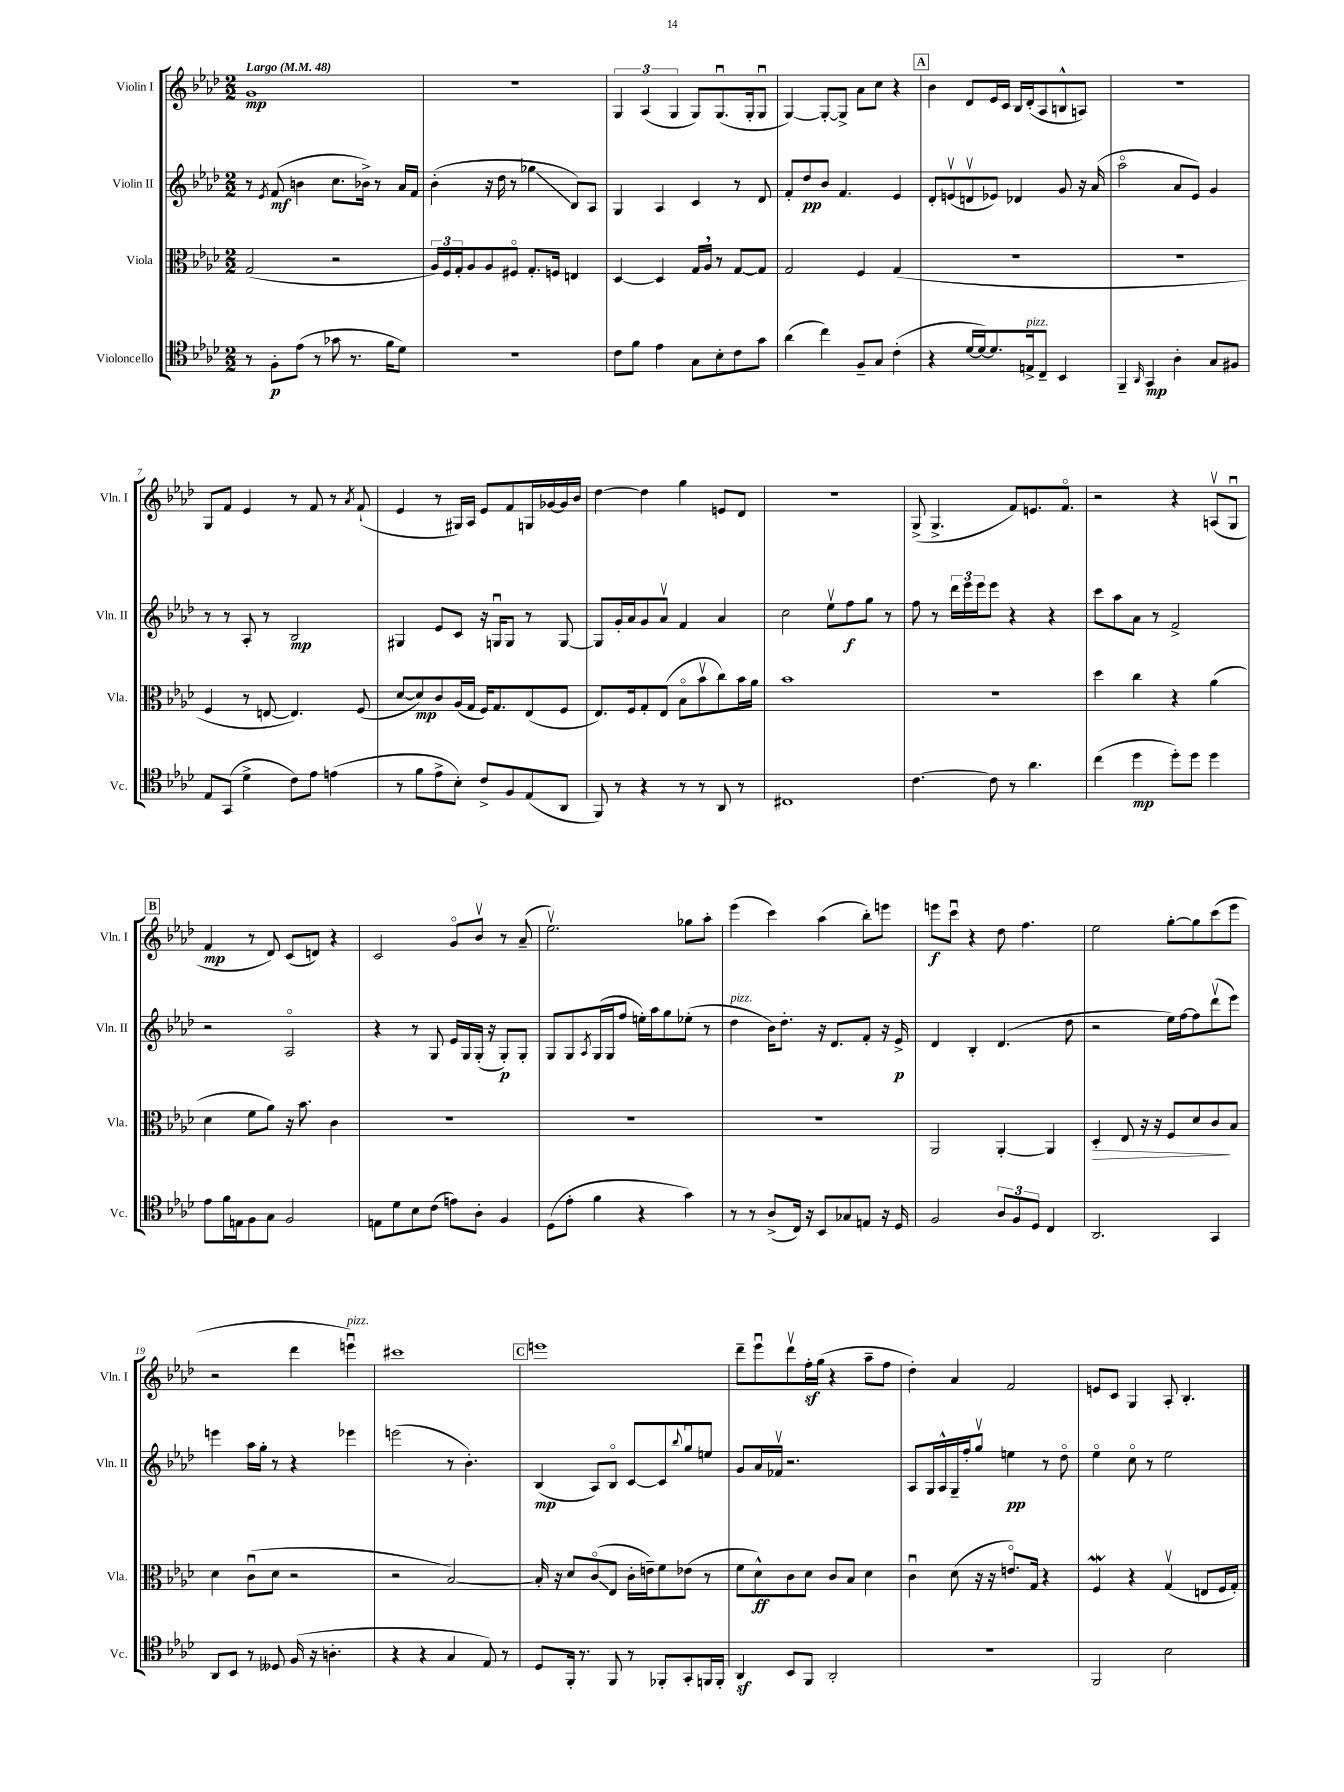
<<
\new StaffGroup <<
\new Staff = "s0" \with { instrumentName = "Violin I" shortInstrumentName = "Vln. I" } {
    \clef treble \key aes \major \numericTimeSignature \time 2/2 \tempo "Largo" 4 = 48
    g'1\mp |
    R1 |
    \tuplet 3/2 { g4 aes4( g4 } g8) g8.\downbow( g16-. g8\downbow |
    g4~) g8~-. g8-> aes'8 c''8 r4 |
    \mark \markup { \box "A" } bes'4 des'8 ees'16 c'16 bes16 des'16-.( aes8 b8-^ a8) |
    R1 |
    g8 f'8 ees'4 r8 f'8 r8 \acciaccatura { aes'8 } f'8-!( |
    ees'4 r8 gis16) aes16 ees'8 f'8 g16 ges'16~ ges'16 bes'16 |
    des''4~ des''4 g''4 e'8 des'8 |
    r1 |
    g8->( g4.-> f'8) e'8. f'8.\flageolet |
    r2 r4 a8\upbow( g8\downbow |
    \mark \markup { \box "B" } f'4\mp r8 des'8) c'8( d'8) r4 |
    c'2 g'8\flageolet bes'8\upbow r8 aes'8--( |
    ees''2.\upbow) ges''8 aes''8-. |
    ees'''4( c'''4) aes''4( bes''8-.) e'''8 |
    e'''8\f c'''8\downbow r4 des''8 f''4. |
    ees''2 g''8~-. g''8 c'''8( ees'''8 |
    r2 des'''4 e'''4\downbow^\markup { \italic "pizz." }) |
    cis'''1 |
    \mark \markup { \box "C" } e'''1 |
    des'''8-- ees'''8\downbow des'''8\upbow f''16-.\sf g''16( r4 aes''8-- f''8 |
    des''4-.) aes'4 f'2 |
    e'8 c'8 g4 aes8-. bes4.-. \bar "|." |
}
\new Staff = "s1" \with { instrumentName = "Violin II" shortInstrumentName = "Vln. II" } {
    \clef treble \key aes \major \numericTimeSignature \time 2/2
    r8 \acciaccatura { ees'8 } f'8\mf( b'4 c''8. bes'16->) r8 aes'16 f'16 |
    bes'4-.( r16 des''16 r8 ges''4\glissando bes8) aes8 |
    g4 aes4 c'4 r8 des'8 |
    f'8-. des''8\pp bes'8 f'4. ees'4 |
    \mark \markup { \box "A" } des'8-. e'8\upbow( d'8\upbow ees'8) des'4 g'8 r16 aes'16( |
    aes''2\flageolet aes'8 ees'8) g'4 |
    r8 r8 aes8-. r8 bes2\mp |
    gis4 ees'8 c'8 r16 g16\downbow g8 r8 g8~ |
    g8 g'16-. aes'16 g'8 aes'8\upbow f'4 aes'4 |
    c''2 ees''8\upbow f''8\f g''8 r8 |
    f''8 r8 \tuplet 3/2 { des'''16 ees'''16 ees'''16 } ees'''8 r4 r4 |
    c'''8 aes''8 aes'8 r8 f'2-> |
    \mark \markup { \box "B" } r2 aes2\flageolet |
    r4 r8 g8 ees'16 g16 g16-.( r16 g8-.\p) g8-. |
    g8 g8 \acciaccatura { aes8 } g16( g16 f''8 e''16-.) aes''16 g''8 ees''8-.( r8 |
    des''4^\markup { \italic "pizz." } bes'16) des''8.-. r16 des'8. f'8-. r16 ees'16->\p |
    des'4 bes4-. des'4.( des''8 |
    r2 ees''16) f''16~ f''8 des'''8\upbow( ees'''8) |
    e'''4 aes''16 g''16-. r8 r4 ees'''4 |
    e'''2( r8 bes'4.-.) |
    \mark \markup { \box "C" } bes4\mp( aes8) bes8\flageolet c'8~ c'8 \appoggiatura { bes''8 } g''8\downbow e''8 |
    g'8 aes'16 fes'16\upbow r2. |
    aes8 g16 aes16-^ g16-- f''16-. g''8\upbow e''4\pp r8 des''8\flageolet |
    ees''4\flageolet c''8\flageolet r8 ees''2 \bar "|." |
}
\new Staff = "s2" \with { instrumentName = "Viola" shortInstrumentName = "Vla." } {
    \clef alto \key aes \major \numericTimeSignature \time 2/2
    g2( r2 |
    \tuplet 3/2 { aes16) f16 g16-. } aes8 aes8 fis8\flageolet g8.-. f16 e4 |
    des4~ des4 g16 aes16 \breathe r8 g8~ g8 |
    g2 f4 g4( |
    \mark \markup { \box "A" } R1 |
    r1 |
    f4 r8 e8~ e4.) f8( |
    des'8~ des'8\mp) c'8 aes16( g16 f16) g8. ees8( f8 |
    ees8.) f16 g8-. ees8( bes8\flageolet bes'8\upbow c''8) bes'16 aes'16 |
    bes'1 |
    R1 |
    des''4 c''4 r4 aes'4( |
    \mark \markup { \box "B" } des'4 f'8 aes'8) r16 bes'8. c'4 |
    R1 |
    R1 |
    R1 |
    aes,2 aes,4~-. aes,4 |
    des4-.\> ees8 r16 r16 f8 des'8 c'8\! bes8 |
    des'4 c'8\downbow( des'8 r2 |
    r2 bes2~) |
    \mark \markup { \box "C" } bes16-. r16 des'8 c'8\flageolet\glissando( ees8 c'16-. e'16--) f'8 ees'8( r8 |
    f'8 des'8-^\ff) c'8 des'8 c'8 bes8 des'4 |
    c'4\downbow des'8( r16 r16 e'8.\flageolet) g16 r4 |
    f4\mordent r4 g4\upbow( e8 f16 g16-.) \bar "|." |
}
\new Staff = "s3" \with { instrumentName = "Violoncello" shortInstrumentName = "Vc." } {
    \clef tenor \key aes \major \numericTimeSignature \time 2/2
    r8 f8-.\p ees'8( r8 ges'8 r8. f'16 des'8) |
    r1 |
    c'8 f'8 ees'4 g8 bes8-. c'8 g'8 |
    aes'4( c''4) f8-- g8 c'4-.( |
    \mark \markup { \box "A" } r4 des'16~ des'16~) des'8. e16->^\markup { \italic "pizz." } c8-- bes,4 |
    f,4-- \grace { aes,16 } g,4\mp aes4-. g8 fis8 |
    ees8 g,8( des'4-> c'8) ees'8 e'4( |
    r8 f'8 ees'8-> bes8-.) c'8-> f8 ees8( aes,8 |
    f,8) r8 r4 r8 r8 aes,8 r8 |
    cis1 |
    c'4.~ c'8 r8 aes'4. |
    c''4( des''4\mp des''8-.) des''8 des''4 |
    \mark \markup { \box "B" } ees'8 f'16 e16 f8 g8 f2 |
    e8 des'8 bes8 c'8( e'8) aes8-. f4 |
    des8( ees'8-. f'4 r4 g'4) |
    r8 r8 aes8->( c16) r16 bes,8 ges8 e8 r16 des16 |
    f2 \tuplet 3/2 { aes8 f8 des8 } c4 |
    aes,2. g,4 |
    aes,8 bes,8 r8 deses8 f16( r16 a4.-. |
    r4 r4 g4 ees8) r8 |
    \mark \markup { \box "C" } des8 f,16-. r8. f,8 r8 fes,8-. g,8-. f,16 f,16-. |
    aes,4\sf bes,8 f,8 aes,2-. |
    r1 |
    f,2 bes2 \bar "|." |
}
>>
>>
